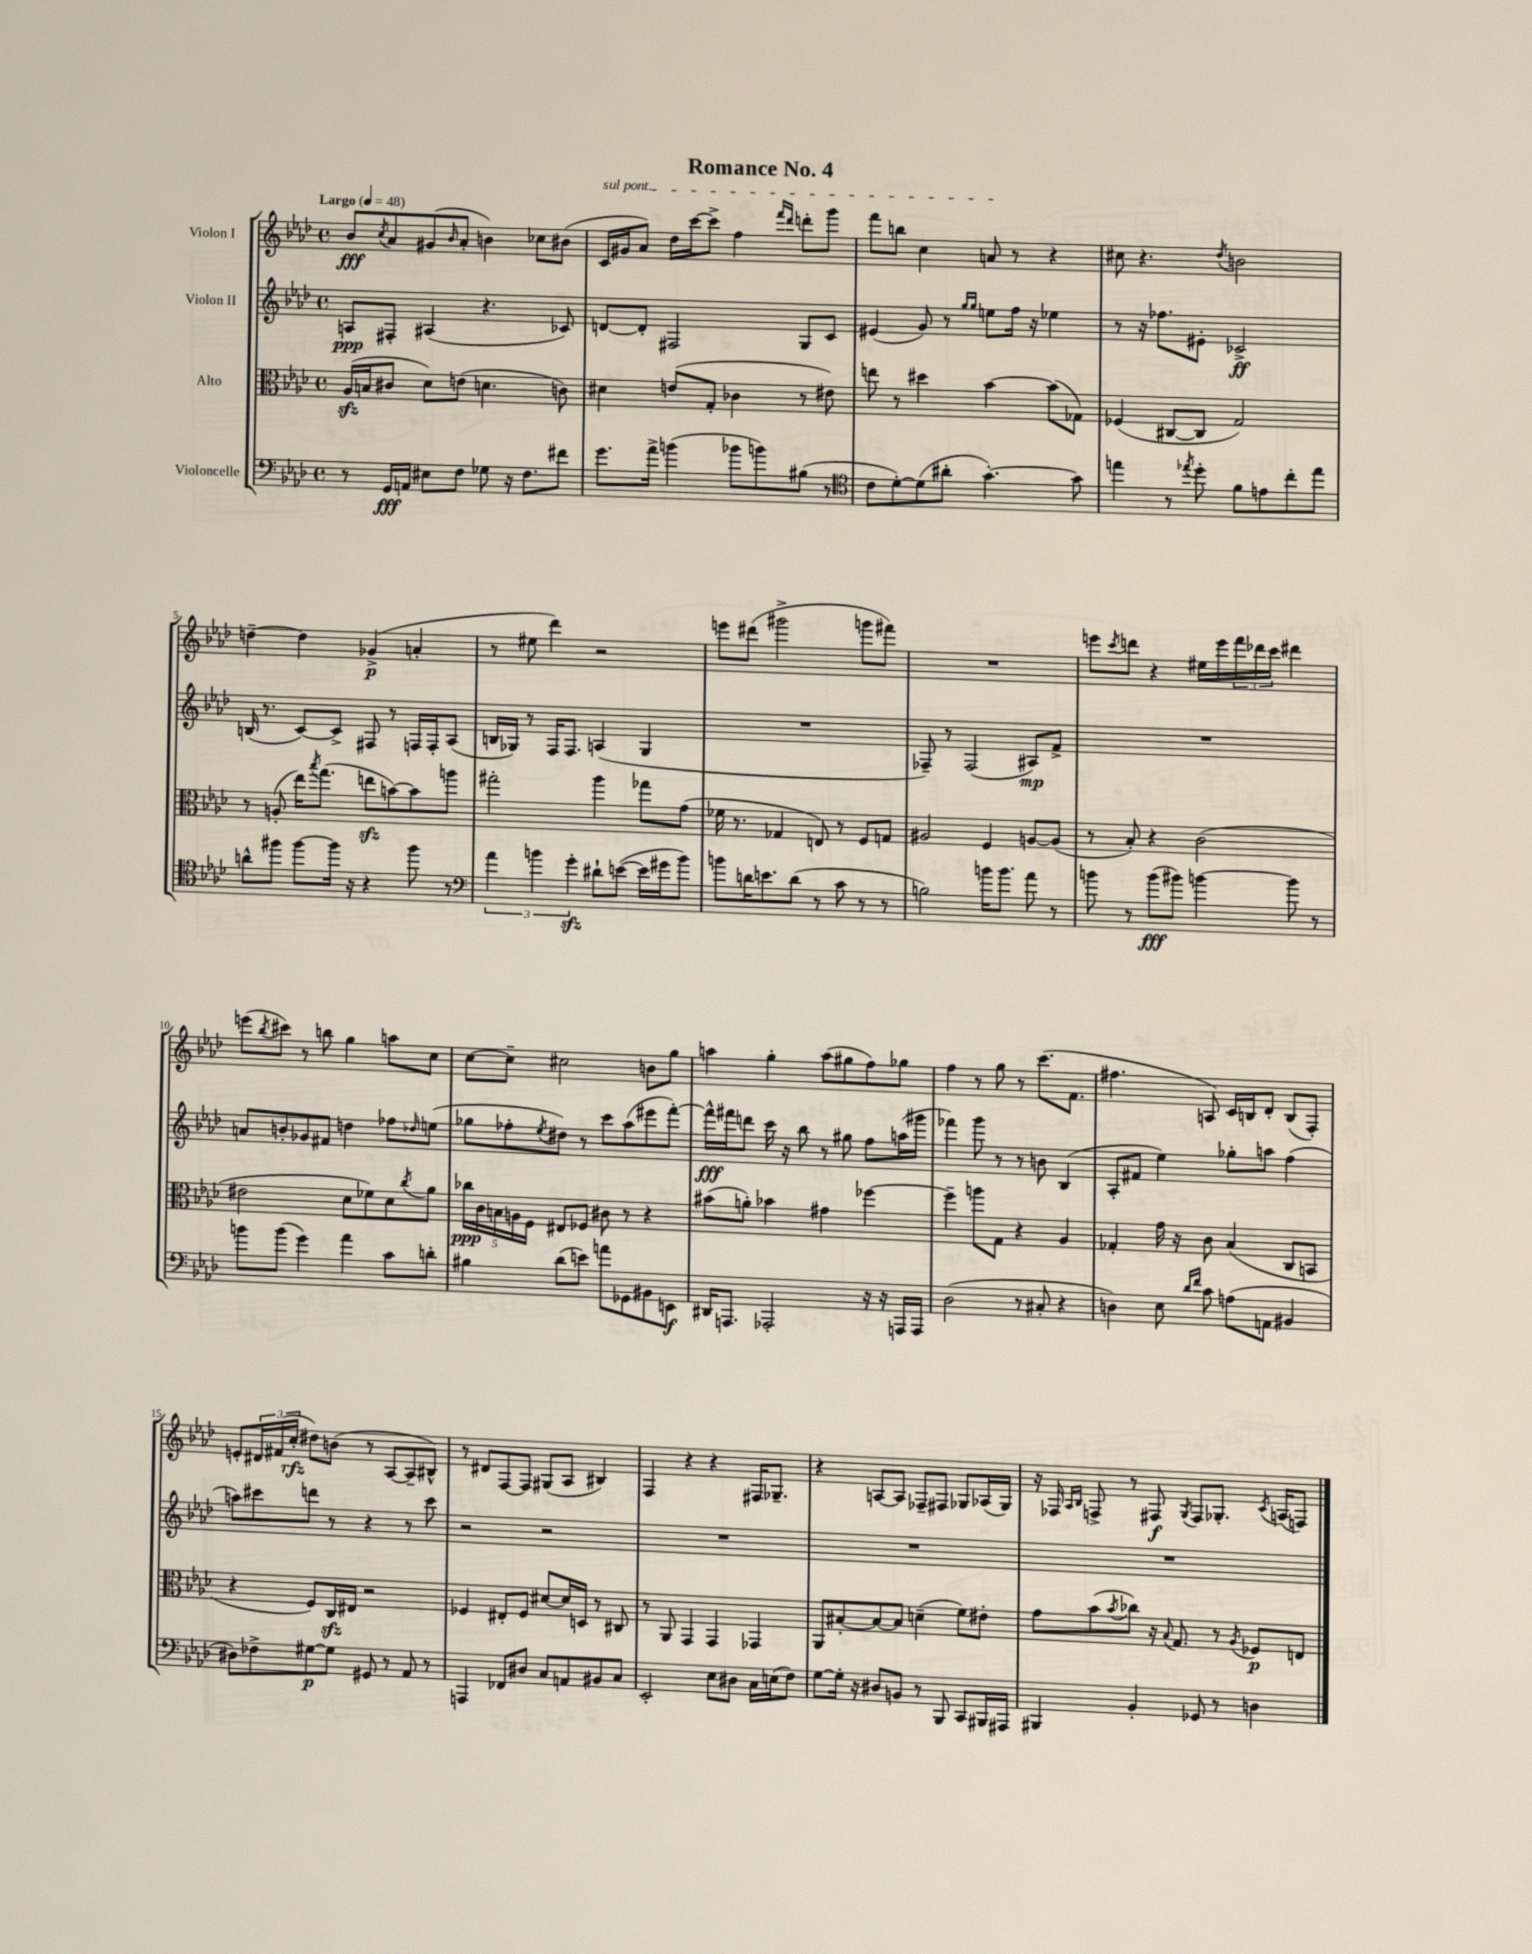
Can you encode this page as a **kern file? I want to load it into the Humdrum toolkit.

**kern	**dynam	**kern	**dynam	**kern	**dynam	**kern	**dynam
*part4	*part4	*part3	*part3	*part2	*part2	*part1	*part1
*staff4	*staff4	*staff3	*staff3	*staff2	*staff2	*staff1	*staff1
*I"Violoncelle	*	*I"Alto	*	*I"Violon II	*	*I"Violon I	*
*clefF4	*	*clefC3	*	*clefG2	*	*clefG2	*
*k[b-e-a-d-]	*	*k[b-e-a-d-]	*	*k[b-e-a-d-]	*	*k[b-e-a-d-]	*
*M4/4	*	*M4/4	*	*M4/4	*	*M4/4	*
*met(c)	*	*met(c)	*	*met(c)	*	*met(c)	*
*MM48	*	*MM48	*	*MM48	*	*MM48	*
=1	=1	=1	=1	=1	=1	=1	=1
!	!	!	!	!	!	!LO:TX:a:B:t=Largo	!
8r	.	(16A-zz/LL	.	8An/L	ppp	8b-/L	fff
.	.	16Bn/J	.	.	.	.	.
.	.	.	.	.	.	8qcc/	.
16GG/LL	fff	8c#X/J	.	8F#X'/J	.	8a-/	.
16AAn/JJ	.	.	.	.	.	.	.
8E#X\L	.	8d-\L)	.	(4A#X/	.	(8g#X/	.
.	.	.	.	.	.	16qqb-/	.
8F\J	.	(8en\J	.	.	.	8a-'/J	.
8G-X\	.	4.dn\	.	4.r	.	4bn\)	.
16r	.	.	.	.	.	.	.
8.F\L	.	.	.	.	.	.	.
.	.	.	.	.	.	8cc-X\L	.
8f#X\J	.	8cn\)	.	8c-X/)	.	(8b#X\J	.
=2	=2	=2	=2	=2	=2	=2	=2
!	!	!	!	!	!	!LO:TX:a:i:t=sul pont.	!
8.g\L	.	4d#X\	.	[8dn/L	.	16c/LL	.
.	.	.	.	.	.	16g#X/J	.
.	.	.	.	8d'/J]	.	8a-/J)	.
16a-^\Jk	.	.	.	.	.	.	.
(4bn\	.	(8en/L	.	2F#X/	.	16dd-\LL	.
.	.	.	.	.	.	[16ccc\J	.
.	.	8G'/J	.	.	.	8ccc^\J]	.
8b-X\L	.	4c-X\	.	.	.	4ff\	.
8bn\)	.	.	.	.	.	.	.
.	.	.	.	.	.	16qqfff/LL	.
.	.	.	.	.	.	16qqddd-/JJ	.
(8B#X\J	.	8r	.	8G/L	.	8dddn'\L	.
8r	.	8e#X\)	.	8c/J	.	8ggg\J	.
=3	=3	=3	=3	=3	=3	=3	=3
*clefC4	*	*	*	*	*	*	*
8c\L	.	8een\	.	(4e#X/	.	8fff\L	.
[8d-'\)	.	8r	.	.	.	8bbn\J	.
(8d-\]	.	4dd#X\	.	8g/)	.	4cc\	.
8a#X'\J	.	.	.	8r	.	.	.
.	.	.	.	16qqgg/LL	.	.	.
.	.	.	.	16qqgg/JJ	.	.	.
[4.g'\)	.	[4b-\	.	8een\L	.	8an/	.
.	.	.	.	16ff\Jk	.	8r	.
.	.	.	.	16r	.	.	.
.	.	(8b-\L]	.	4ee-X\	.	4r	.
8g\]	.	8G-X\J)	.	.	.	.	.
=4	=4	=4	=4	=4	=4	=4	=4
4een\	.	(4F-X/	.	8r	.	8cc#X\	.
.	.	.	.	16r	.	4.r	.
.	.	.	.	8.ff-X\L	.	.	.
8r	.	[8C#X/L	.	.	.	.	.
8qee-X/	.	.	.	.	.	.	.
8dd-'\	.	8C#/J]	.	8e#X'\J	.	.	.
.	.	.	.	.	.	8qdd-/	.
8f\L	.	2G/)	.	2c-X^/	ff	2bn\	.
8en\	.	.	.	.	.	.	.
8cc'\	.	.	.	.	.	.	.
8ee-\J	.	.	.	.	.	.	.
!!LO:LB:g=z
=5	=5	=5	=5	=5	=5	=5	=5
8an^^\L	.	8r	.	(16Bn/	.	[4ddn~\	.
.	.	.	.	8.r	.	.	.
8ff#X\J	.	(8An'/	.	.	.	.	.
[8ff#\L	.	16ee-\KL)	.	[8c/L)	.	4dd\]	.
.	.	8qbb-/	.	.	.	.	.
.	.	(8.gg\J	.	.	.	.	.
16ff#\Jk]	.	.	.	8c^/J]	.	.	.
16r	.	.	.	.	.	.	.
4r	.	8eenzz\L	.	8F#X/	.	(4g-X^/	p
.	.	[8bn\)	.	8r	.	.	.
8ff#\	.	8b\]	.	16Fn/LL	.	4an'/	.
.	.	.	.	16F'/J	.	.	.
8r	.	8aan\J	.	(8A-/J	.	.	.
=6	=6	=6	=6	=6	=6	=6	=6
*clefF4	*	*	*	*	*	*	*
6a-\	.	2gg#X'\	.	16Bn/LL	.	8r	.
.	.	.	.	16G-X/JJ)	.	.	.
.	.	.	.	8r	.	8ee#X\	.
6bn\	.	.	.	.	.	.	.
.	.	.	.	16F/KL	.	4ddd-\)	.
.	.	.	.	8.F/J	.	.	.
6gzz'\	.	.	.	.	.	.	.
8d#X`\L	.	4aa-\	.	(4An/	.	2r	.
([8en\J	.	.	.	.	.	.	.
16e\LL]	.	8gg-X\L	.	4G-/	.	.	.
16g#X\J	.	.	.	.	.	.	.
8b\J)	.	(8g\J	.	.	.	.	.
=7	=7	=7	=7	=7	=7	=7	=7
8bn\L	.	16f-X\	.	1r	.	8eeen\L	.
.	.	8.r	.	.	.	.	.
16dn\K	.	.	.	.	.	(8ddd#X\J	.
8.en\	.	.	.	.	.	.	.
.	.	4G-X/	.	.	.	2ggg#X^\	.
(8d\J	.	.	.	.	.	.	.
8r	.	8En/)	.	.	.	.	.
8c\	.	8r	.	.	.	.	.
8r	.	8F/L	.	.	.	8gggn\L	.
8r	.	8Gn/J	.	.	.	8fff#X\J)	.
=8	=8	=8	=8	=8	=8	=8	=8
2Bn\)	.	2A#X/	.	8F-X~/)	.	1r	.
.	.	.	.	8r	.	.	.
.	.	.	.	(2F-/	.	.	.
16bn\KL	.	4F/	.	.	.	.	.
8.b\J	.	.	.	.	.	.	.
8a-\	.	[8An/L	.	8A#X/L)	mp	.	.
8r	.	(8A/J]	.	8f^/J	.	.	.
=9	=9	=9	=9	=9	=9	=9	=9
8bn\	.	8r	.	1r	.	8eeen\L	.
.	.	.	.	.	.	8qccc/	.
8r	.	8B-'/)	.	.	.	8dddn\J	.
(8b\L	fff	4r	.	.	.	4r	.
8b#X\J)	.	.	.	.	.	.	.
[4bn\	.	(2c\	.	.	.	16ee#X\LL	.
.	.	.	.	.	.	16eee\	.
.	.	.	.	.	.	24fff\	.
.	.	.	.	.	.	24ddd-X\	.
.	.	.	.	.	.	24ccc\JJ	.
8b\]	.	.	.	.	.	4ddd#X\	.
8r	.	.	.	.	.	.	.
!!LO:LB:g=z
=10	=10	=10	=10	=10	=10	=10	=10
8bn\L	.	2e#X\	.	8an/L	.	(8eeen\L	.
.	.	.	.	.	.	8qbb-/	.
(8b\J	.	.	.	8bn'/	.	8ccc#X\J)	.
4g\)	.	.	.	8g-X/	.	8r	.
.	.	.	.	8f#X/J	.	8bbn\	.
4a-\	.	8d-\L	.	4ddn\	.	4gg\	.
.	.	8f-X\)	.	.	.	.	.
8c\L	.	8d-\	.	8ff-X\L	.	8aan\L	.
.	.	8qcc/	.	16qqdd-X/	.	.	.
8dn'\J	.	8a-\J	.	(8een\J	.	8cc\J	.
=11	=11	=11	=11	=11	=11	=11	=11
4B#X\	.	20cc-X\LL	ppp	8gg-X\L	.	[8cc\L	.
.	.	20c\	.	.	.	.	.
.	.	20Bn\	.	.	.	.	.
.	.	.	.	8ff-X'\	.	8cc~\J]	.
.	.	20An\	.	.	.	.	.
.	.	20F\JJ	.	.	.	.	.
.	.	.	.	8qee-/	.	.	.
(8d-\L	.	8E#X/L	.	8dd#X\J)	.	2cc#X\	.
8en\J)	.	8F-X/J	.	8r	.	.	.
8an\L	.	8c#X\	.	8ccc\L	.	.	.
8GG-X\	.	8r	.	(8aa-\	.	.	.
8BB#X\	.	4r	.	8eee#X\	.	8bn\L	.
8EEn\J	f	.	.	[8fff'\J)	.	8gg\J	.
=12	=12	=12	=12	=12	=12	=12	=12
16DD#X/KL	.	(8b#X\L	.	16fff^^\LL]	fff	4aan\	.
8.AAAn/J	.	.	.	16fff#X\J	.	.	.
.	.	8an'\J)	.	8dddn\J	.	.	.
2AAA-X'/	.	4b-X\	.	16ccc\	.	4gg'\	.
.	.	.	.	16r	.	.	.
.	.	.	.	8bb-\	.	.	.
.	.	4g#X\	.	8r	.	(8aa\L	.
.	.	.	.	8gg#X\	.	8gg#X\	.
16r	.	[4ff-X\	.	8ff\L	.	8ff\)	.
16r	.	.	.	.	.	.	.
16AAAn/LL	.	.	.	(16aan\L	.	8gg-X\J	.
16AAA/JJ	.	.	.	16ggg#X\JJ	.	.	.
=13	=13	=13	=13	=13	=13	=13	=13
(2D-\	.	4ff-~\]	.	4fff-X\)	.	4ff\	.
.	.	8aan\L	.	8ggg\	.	8r	.
.	.	8G\J	.	8r	.	8gg\	.
8r	.	4r	.	8r	.	8r	.
8C#X'/	.	.	.	8bn\	.	(8.ccc\L	.
4r	.	4A-/	.	(4B-/	.	.	.
.	.	.	.	.	.	8.f\J	.
=14	=14	=14	=14	=14	=14	=14	=14
4Dn\)	.	4G-X'/	.	8A-'/L	.	4.ff#X\	.
.	.	.	.	8f#X/J	.	.	.
8E-\	.	16g\	.	4ee-\)	.	.	.
.	.	16r	.	.	.	.	.
16qqd-/LL	.	.	.	.	.	.	.
16qqf/JJ	.	.	.	.	.	.	.
8c\	.	8c\	.	.	.	8An/)	.
(8An\L	.	(4B-/	.	8gg-X'\L	.	16c/LL	.
.	.	.	.	.	.	16Bn/J	.
8AAn\J	.	.	.	8aan\J	.	8d-'/J	.
4BB#X/	.	8C/L	.	(4ff\	.	(8B/L	.
.	.	8BBn/J	.	.	.	8F'/J)	.
!!LO:LB:g=z
=15	=15	=15	=15	=15	=15	=15	=15
8D#X\L)	.	4r	.	8aan\L)	.	8en'/L	.
8F-X^\	.	.	.	8ccc#X\	.	24d#X/L	.
.	.	.	.	.	.	(24f#X/	.
.	.	.	.	.	.	24cc'/JJ	rfz
[8G#X\	p	8F/L)	.	8dddn\J	.	8dd#X\L)	.
8G#\J]	.	16Czz/L	.	8r	.	(8bn\J	.
.	.	16E#X/JJ	.	.	.	.	.
8GG#X/	.	2r	.	4r	.	8r	.
8r	.	.	.	.	.	[8A-/L	.
8AA-/	.	.	.	8r	.	8A-~/]	.
8r	.	.	.	8ccc#\	.	8B#X^^/J)	.
=16	=16	=16	=16	=16	=16	=16	=16
4AAAn/	.	4F-X/	.	2r	.	8r	.
.	.	.	.	.	.	8d#X/L	.
8FF-X/L	.	8E#X'/L	.	.	.	[8F/	.
8D#X/J	.	8F-/J	.	.	.	8F/J]	.
8C/L	.	[8d#X/L	.	2r	.	(8G#X/L	.
8AAn/	.	16d#/L]	.	.	.	8A-/J	.
.	.	16Dn/JJ	.	.	.	.	.
8BB#X/	.	8r	.	.	.	4B#X/)	.
8C/J	.	8C#X/	.	.	.	.	.
=17	=17	=17	=17	=17	=17	=17	=17
2EE-'/	.	8r	.	1r	.	4F/	.
.	.	8AA-/	.	.	.	.	.
.	.	4GG/	.	.	.	4r	.
8E-\L	.	4GG/	.	.	.	4r	.
8D#X\J	.	.	.	.	.	.	.
16C\LL	.	4GG-X/	.	.	.	16F#X/KL	.
(16En\J	.	.	.	.	.	8.G-X~/J	.
8F\J)	.	.	.	.	.	.	.
=18	=18	=18	=18	=18	=18	=18	=18
[8G\L	.	8AA-/L	.	1r	.	4r	.
16G'\Jk]	.	[8B#X'/	.	.	.	.	.
16r	.	.	.	.	.	.	.
8D#X/L	.	8B#/_	.	.	.	[8An/L	.
8BBn/J	.	8B#/J]	.	.	.	8A/J]	.
8r	.	(4dn~\	.	.	.	8F-X~/L	.
8BBB-/	.	.	.	.	.	8F#X/J	.
8CC/L	.	8f\L)	.	.	.	8G-X/L	.
16BBB#X/L	.	8e#X'\J	.	.	.	(16A-X/L	.
16AAA#X/JJ	.	.	.	.	.	16G-/JJ)	.
=19	=19	=19	=19	=19	=19	=19	=19
4BBB#X/	.	8g\L	.	1r	.	16r	.
.	.	.	.	.	.	16F-X/	.
.	.	.	.	.	.	16qqA-/LL	.
.	.	.	.	.	.	16qqB-/JJ	.
.	.	(8b-\	.	.	.	8Fn^/	.
.	.	8qb-/	.	.	.	.	.
4BB-'/	.	8cc-X\J)	.	.	.	8r	.
.	.	16r	.	.	.	8F#X/	f
.	.	8qqB-/	.	.	.	.	.
.	.	8.G/	.	.	.	.	.
.	.	.	.	.	.	8qG/	.
8GG-X/	.	.	.	.	.	8F#/L	.
8r	.	8r	.	.	.	8.G-X'/J	.
.	.	8qA-/	.	.	.	.	.
4Dn\	.	8F-X/L	p	.	.	.	.
.	.	.	.	.	.	8qc/	.
.	.	.	.	.	.	(16An/KL	.
.	.	8En/J	.	.	.	8Fn/J)	.
==	==	==	==	==	==	==	==
*-	*-	*-	*-	*-	*-	*-	*-
